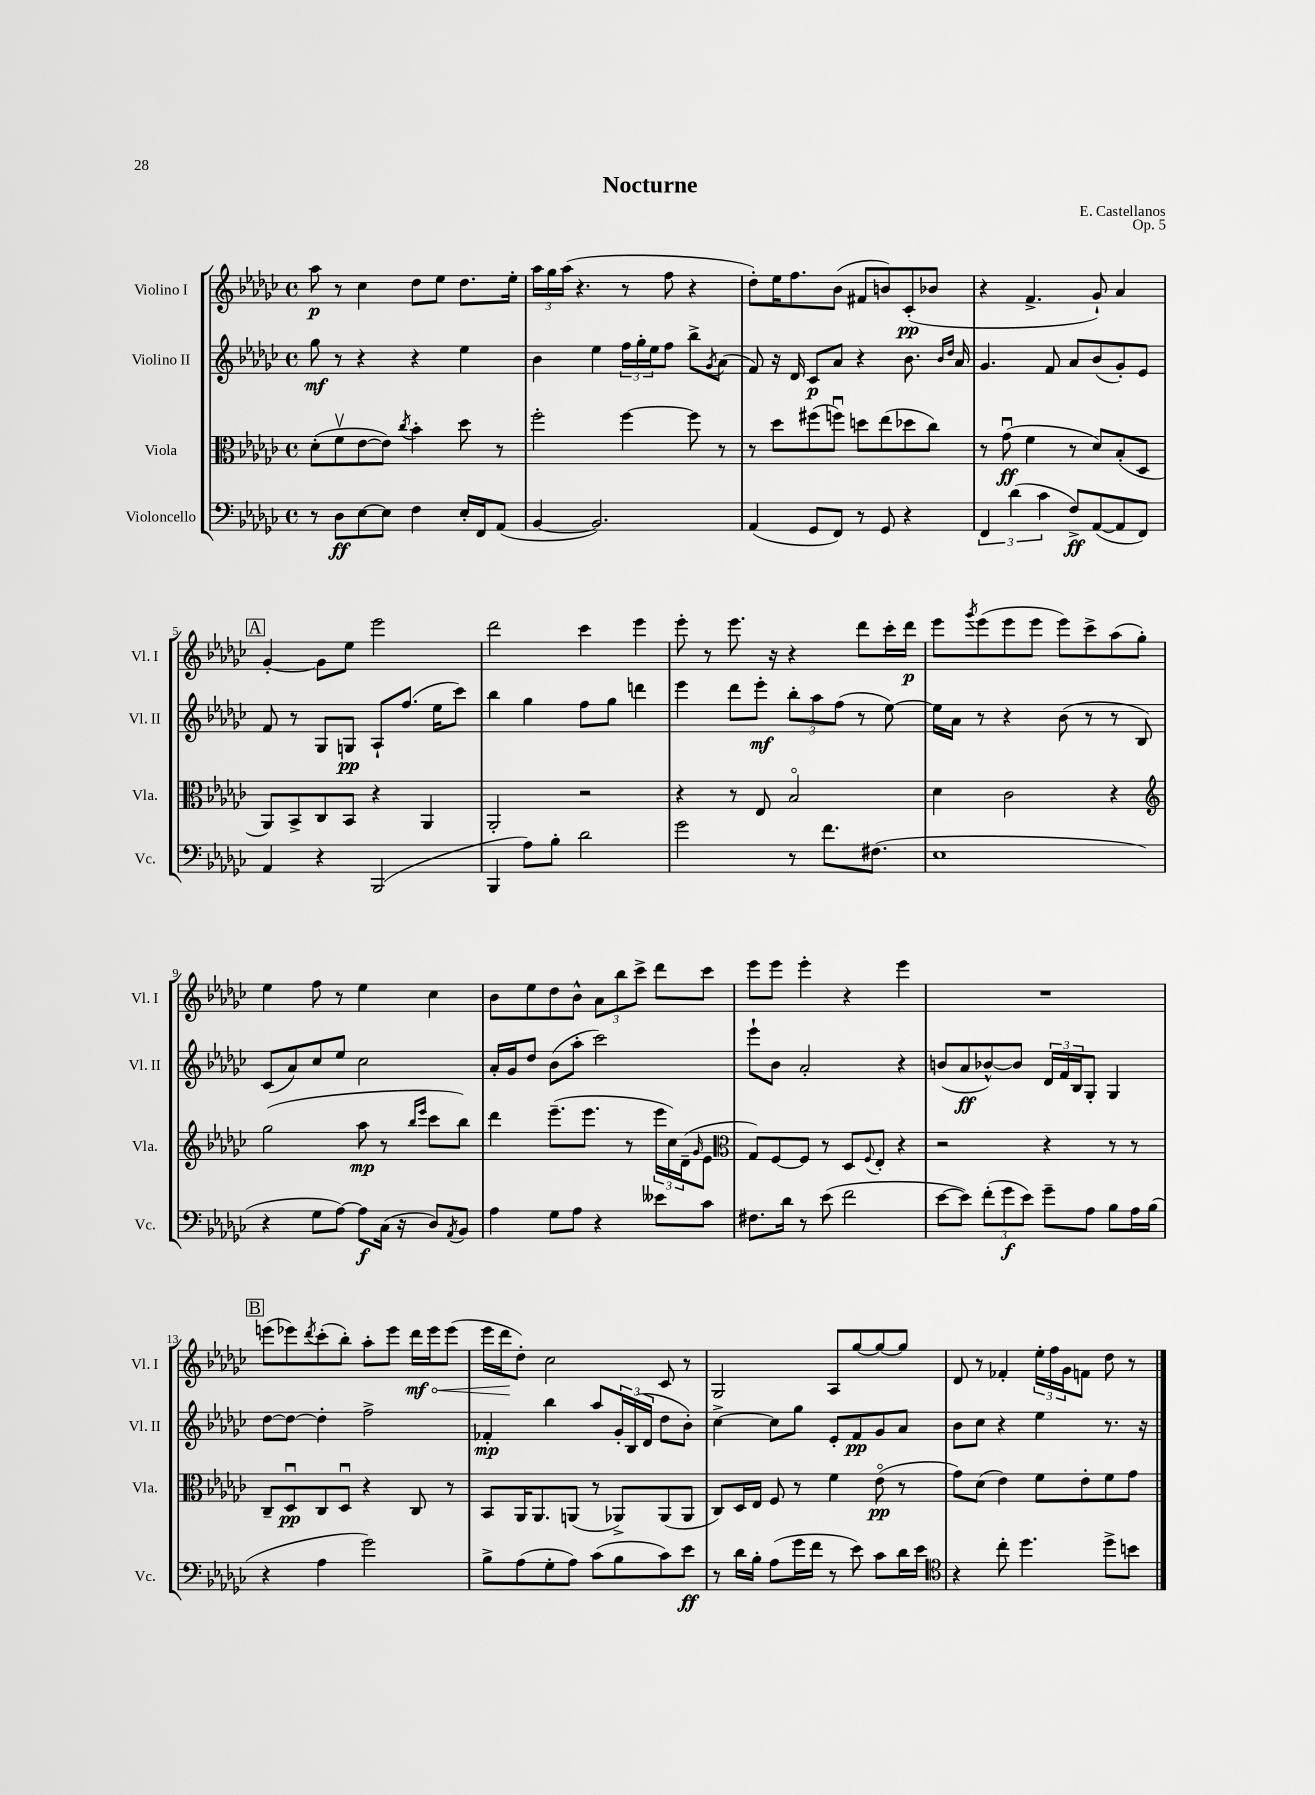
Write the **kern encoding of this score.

**kern	**dynam	**kern	**dynam	**kern	**dynam	**kern	**dynam
*part4	*part4	*part3	*part3	*part2	*part2	*part1	*part1
*staff4	*staff4	*staff3	*staff3	*staff2	*staff2	*staff1	*staff1
*I"Violoncello	*	*I"Viola	*	*I"Violino II	*	*I"Violino I	*
*I'Vc.	*	*I'Vla.	*	*I'Vl. II	*	*I'Vl. I	*
*clefF4	*	*clefC3	*	*clefG2	*	*clefG2	*
*k[b-e-a-d-g-c-]	*	*k[b-e-a-d-g-c-]	*	*k[b-e-a-d-g-c-]	*	*k[b-e-a-d-g-c-]	*
*M4/4	*	*M4/4	*	*M4/4	*	*M4/4	*
*met(c)	*	*met(c)	*	*met(c)	*	*met(c)	*
=1	=1	=1	=1	=1	=1	=1	=1
8r	.	(8d-'\L	.	8gg-\	mf	8aa-\	p
8D-\L	ff	8fv\	.	8r	.	8r	.
[8E-\	.	[8e-\	.	4r	.	4cc-\	.
8E-\J]	.	8e-\J])	.	.	.	.	.
.	.	8qcc-/	.	.	.	.	.
4F\	.	4b-'\	.	4r	.	8dd-\L	.
.	.	.	.	.	.	8ee-\J	.
16E-'/LL	.	8dd-\	.	4ee-\	.	8.dd-\L	.
16FF/J	.	.	.	.	.	.	.
(8AA-/J	.	8r	.	.	.	.	.
.	.	.	.	.	.	16ee-'\Jk	.
=2	=2	=2	=2	=2	=2	=2	=2
[4BB-/	.	2ff'\	.	4b-\	.	24aa-\LL	.
.	.	.	.	.	.	24gg-\	.
.	.	.	.	.	.	(24aa-\JJ	.
.	.	.	.	.	.	4.r	.
2.BB-/])	.	.	.	4ee-\	.	.	.
.	.	[4ff\	.	24ff\LL	.	8r	.
.	.	.	.	24gg-'\	.	.	.
.	.	.	.	24ee-\J	.	.	.
.	.	.	.	8ff\J	.	8ff\	.
.	.	8ff\]	.	8bb-^\L	.	4r	.
.	.	.	.	8qg-/	.	.	.
.	.	8r	.	(8a-\J	.	.	.
=3	=3	=3	=3	=3	=3	=3	=3
(4AA-/	.	8r	.	8f/)	.	8dd-'\L)	.
.	.	8dd-\L	.	16r	.	16ee-\K	.
.	.	.	.	16d-/	.	8.ff\	.
8GG-/L	.	(8ff#X\	.	8c-/L	p	.	.
8FF/J)	.	8ffnu\J)	.	8a-/J	.	(8b-\J	.
8r	.	8ddn\L	.	4r	.	8f#X/L	.
8GG-/	.	(8ee-\	.	.	.	8bn/)	.
4r	.	8dd-X\	.	8.b-\	.	(8c-'/	pp
.	.	8cc-\J)	.	.	.	8b-X/J	.
.	.	.	.	16qqb-/LL	.	.	.
.	.	.	.	16qqdd-/JJ	.	.	.
.	.	.	.	16a-/	.	.	.
=4	=4	=4	=4	=4	=4	=4	=4
6FF/	.	8r	.	4.g-/	.	4r	.
.	.	(8g-u\	ff	.	.	.	.
(6d-\	.	.	.	.	.	.	.
.	.	4f\	.	.	.	4.f^/	.
6c-\	.	.	.	.	.	.	.
.	.	.	.	8f/	.	.	.
8F^/L)	ff	8r	.	8a-/L	.	.	.
([8AA-/	.	8d-/L)	.	(8b-/	.	8g-`/)	.
8AA-/]	.	(8B-'/	.	8g-'/)	.	4a-/	.
8FF/J)	.	8D-/J	.	8e-/J	.	.	.
!!LO:LB:g=z
!!LO:REH:place=s1:t=A
=5	=5	=5	=5	=5	=5	=5	=5
4AA-/	.	8AA-/L)	.	8f/	.	[4g-'/	.
.	.	8BB-^/	.	8r	.	.	.
4r	.	8C-/	.	8G-/L	.	8g-\L]	.
.	.	8BB-/J	.	8Gn/J	pp	8ee-\J	.
(2BBB-/	.	4r	.	8A-`/L	.	2eee-\	.
.	.	.	.	(8.ff/J	.	.	.
.	.	4AA-/	.	.	.	.	.
.	.	.	.	16ee-\KL	.	.	.
.	.	.	.	8ccc-\J)	.	.	.
=6	=6	=6	=6	=6	=6	=6	=6
4BBB-/	.	2AA-'/	.	4bb-\	.	2ddd-\	.
8A-\L)	.	.	.	4gg-\	.	.	.
8B-'\J	.	.	.	.	.	.	.
2d-\	.	2r	.	8ff\L	.	4ccc-\	.
.	.	.	.	8gg-\J	.	.	.
.	.	.	.	4dddn\	.	4eee-\	.
=7	=7	=7	=7	=7	=7	=7	=7
2g-\	.	4r	.	4eee-\	.	8eee-'\	.
.	.	.	.	.	.	8r	.
.	.	8r	.	8ddd-\L	.	8.eee-\	.
.	.	8E-/	.	8eee-'\J	mf	.	.
.	.	.	.	.	.	16r	.
8r	.	2B-/	.	12bb-'\L	.	4r	.
.	.	.	.	12aa-\	.	.	.
8.f\L	.	.	.	.	.	.	.
.	.	.	.	(12ff\J	.	.	.
.	.	.	.	8r	.	8ddd-\L	.
(8.F#X\J	.	.	.	.	.	.	.
.	.	.	.	[8ee-\)	.	16ccc-'\L	.
.	.	.	.	.	.	16ddd-\JJ	p
=8	=8	=8	=8	=8	=8	=8	=8
1E-	.	4d-\	.	16ee-\LL]	.	8eee-\L	.
.	.	.	.	16a-\JJ	.	.	.
.	.	.	.	.	.	8qggg-/	.
.	.	.	.	8r	.	(8eee-\	.
.	.	2c-\	.	4r	.	8eee-\	.
.	.	.	.	.	.	8eee-\J	.
.	.	.	.	(8b-\	.	8eee-\L)	.
.	.	.	.	8r	.	8ccc-^\	.
.	.	4r	.	8r	.	(8aa-\	.
.	.	.	.	8B-/)	.	8gg-'\J)	.
!!LO:LB:g=z
=9	=9	=9	=9	=9	=9	=9	=9
*	*	*clefG2	*	*	*	*	*
4r	.	(2gg-\	.	(8c-/L	.	4ee-\	.
.	.	.	.	8a-/)	.	.	.
8G-\L	.	.	.	8cc-/	.	8ff\	.
[8A-\J)	.	.	.	8ee-/J	.	8r	.
8A-\L]	f	8aa-\	mp	2cc-\	.	4ee-\	.
(16C-\Jk	.	8r	.	.	.	.	.
16r	.	.	.	.	.	.	.
.	.	16qqbb-/LL	.	.	.	.	.
.	.	16qqeee-/JJ	.	.	.	.	.
8D-/L)	.	8ccc-\L	.	.	.	4cc-\	.
8qAA-/	.	.	.	.	.	.	.
8BB-/J	.	8bb-\J)	.	.	.	.	.
=10	=10	=10	=10	=10	=10	=10	=10
4A-\	.	4ddd-\	.	16a-'/LL	.	8b-\L	.
.	.	.	.	16g-/J	.	.	.
.	.	.	.	8dd-/J	.	8ee-\	.
8G-\L	.	(8.eee-~\L	.	(8b-\L	.	8dd-\	.
8A-\J	.	.	.	8aa-'\J	.	8b-^^\J	.
.	.	8.eee-\J	.	.	.	.	.
4r	.	.	.	2ccc-\)	.	12a-\L	.
.	.	.	.	.	.	12bb-\	.
.	.	8r	.	.	.	.	.
.	.	.	.	.	.	12ccc-^\J	.
8e--X\L	.	24eee-\LL	.	.	.	8ddd-\L	.
.	.	24cc-\)	.	.	.	.	.
.	.	(24d-~\J	.	.	.	.	.
.	.	16qqg-/	.	.	.	.	.
8c-\J	.	8e-\J	.	.	.	8ccc-\J	.
=11	=11	=11	=11	=11	=11	=11	=11
*	*	*clefC3	*	*	*	*	*
8.F#X\L	.	8G-/L)	.	8eee-`\L	.	8eee-\L	.
.	.	[8F/	.	8b-\J	.	8eee-\J	.
16d-\Jk	.	.	.	.	.	.	.
8r	.	8F/J]	.	2a-'/	.	4eee-'\	.
(8e-\	.	8r	.	.	.	.	.
2f\	.	8D-/L	.	.	.	4r	.
.	.	8qqF/	.	.	.	.	.
.	.	8E-'/J	.	.	.	.	.
.	.	4r	.	4r	.	4eee-\	.
=12	=12	=12	=12	=12	=12	=12	=12
[8e-\L	.	2r	.	(8bn/L	.	1r	.
8e-\J])	.	.	.	8a-/	ff	.	.
(12f'\L	.	.	.	[8b-X^^/)	.	.	.
12g-\	f	.	.	.	.	.	.
.	.	.	.	8b-/J]	.	.	.
12e-\J)	.	.	.	.	.	.	.
8g-~\L	.	4r	.	24d-/LL	.	.	.
.	.	.	.	24f/	.	.	.
.	.	.	.	24B-/J	.	.	.
8A-\J	.	.	.	8G-'/J	.	.	.
8B-\L	.	8r	.	4G-/	.	.	.
16A-\L	.	8r	.	.	.	.	.
(16B-\JJ	.	.	.	.	.	.	.
!!LO:LB:g=z
!!LO:REH:place=s1:t=B
=13	=13	=13	=13	=13	=13	=13	=13
4r	.	8C-~/L	.	[8dd-\L	.	(8eeen\L	.
.	.	8D-u/	pp	8dd-\J_	.	8eee-X\)	.
.	.	.	.	.	.	8qddd-/	.
4A-\	.	8C-/	.	4dd-'\]	.	(8ccc-'\	.
.	.	8D-u/J	.	.	.	8bb-'\J)	.
2g-\)	.	4r	.	2ff^\	.	8aa-'\L	.
.	.	.	.	.	.	8eee-\J	.
!	!	!	!	!	!	!	!LO:HP:b
.	.	8C-/	.	.	.	16ddd-\LL	< mf
.	.	.	.	.	.	16eee-\J	.
.	.	8r	.	.	.	(8eee-\J	.
=14	=14	=14	=14	=14	=14	=14	=14
8B-^\L	.	8BB-/L	.	4f-X'/	mp	16eee-\LL	.
.	.	.	.	.	.	16ddd-\J	.
(8A-\	.	16AA-/K	.	.	.	8dd-'\J)	[
.	.	8.AA-/	.	.	.	.	.
8G-'\	.	.	.	4bb-\	.	2cc-\	.
8A-\J)	.	(8AAn/J	.	.	.	.	.
(8c-\L	.	8r	.	8aa-/L	.	.	.
8B-\	.	8AA-X^/L)	.	24g-'/L	.	.	.
.	.	.	.	(24B-/	.	.	.
.	.	.	.	24d-/JJ	.	.	.
8c-\)	.	(8AA-/	.	8dd-\L	.	8c-/	.
8e-\J	ff	8AA-/J	.	8b-'\J)	.	8r	.
=15	=15	=15	=15	=15	=15	=15	=15
8r	.	8C-/L)	.	[4cc-^\	.	2G-/	.
16d-\LL	.	16D-/L	.	.	.	.	.
16B-'\JJ	.	16E-/JJ	.	.	.	.	.
(8A-\L	.	8F/	.	8cc-\L]	.	.	.
16g-\L	.	8r	.	8gg-\J	.	.	.
16f\JJ	.	.	.	.	.	.	.
8r	.	4f\	.	8e-'/L	.	8A-/L	.
8e-\)	.	.	.	8f/	pp	[8gg-/	.
8c-\L	.	(8e-\	pp	8g-/	.	8gg-/_	.
16d-\L	.	8r	.	8a-/J	.	8gg-/J]	.
16e-\JJ	.	.	.	.	.	.	.
=16	=16	=16	=16	=16	=16	=16	=16
*clefC4	*	*	*	*	*	*	*
4r	.	8g-\L)	.	8b-\L	.	8d-/	.
.	.	(8d-\J	.	8cc-\J	.	8r	.
8cc-'\	.	4e-\)	.	4r	.	4f-X'/	.
4.dd-\	.	.	.	.	.	.	.
.	.	8f\L	.	4ee-\	.	24ee-'\LL	.
.	.	.	.	.	.	24ff\	.
.	.	.	.	.	.	24g-\J	.
.	.	8e-'\	.	.	.	8fn\J	.
8dd-^\L	.	8f\	.	8.r	.	8dd-\	.
8bn\J	.	8g-\J	.	.	.	8r	.
.	.	.	.	16r	.	.	.
==	==	==	==	==	==	==	==
*-	*-	*-	*-	*-	*-	*-	*-
